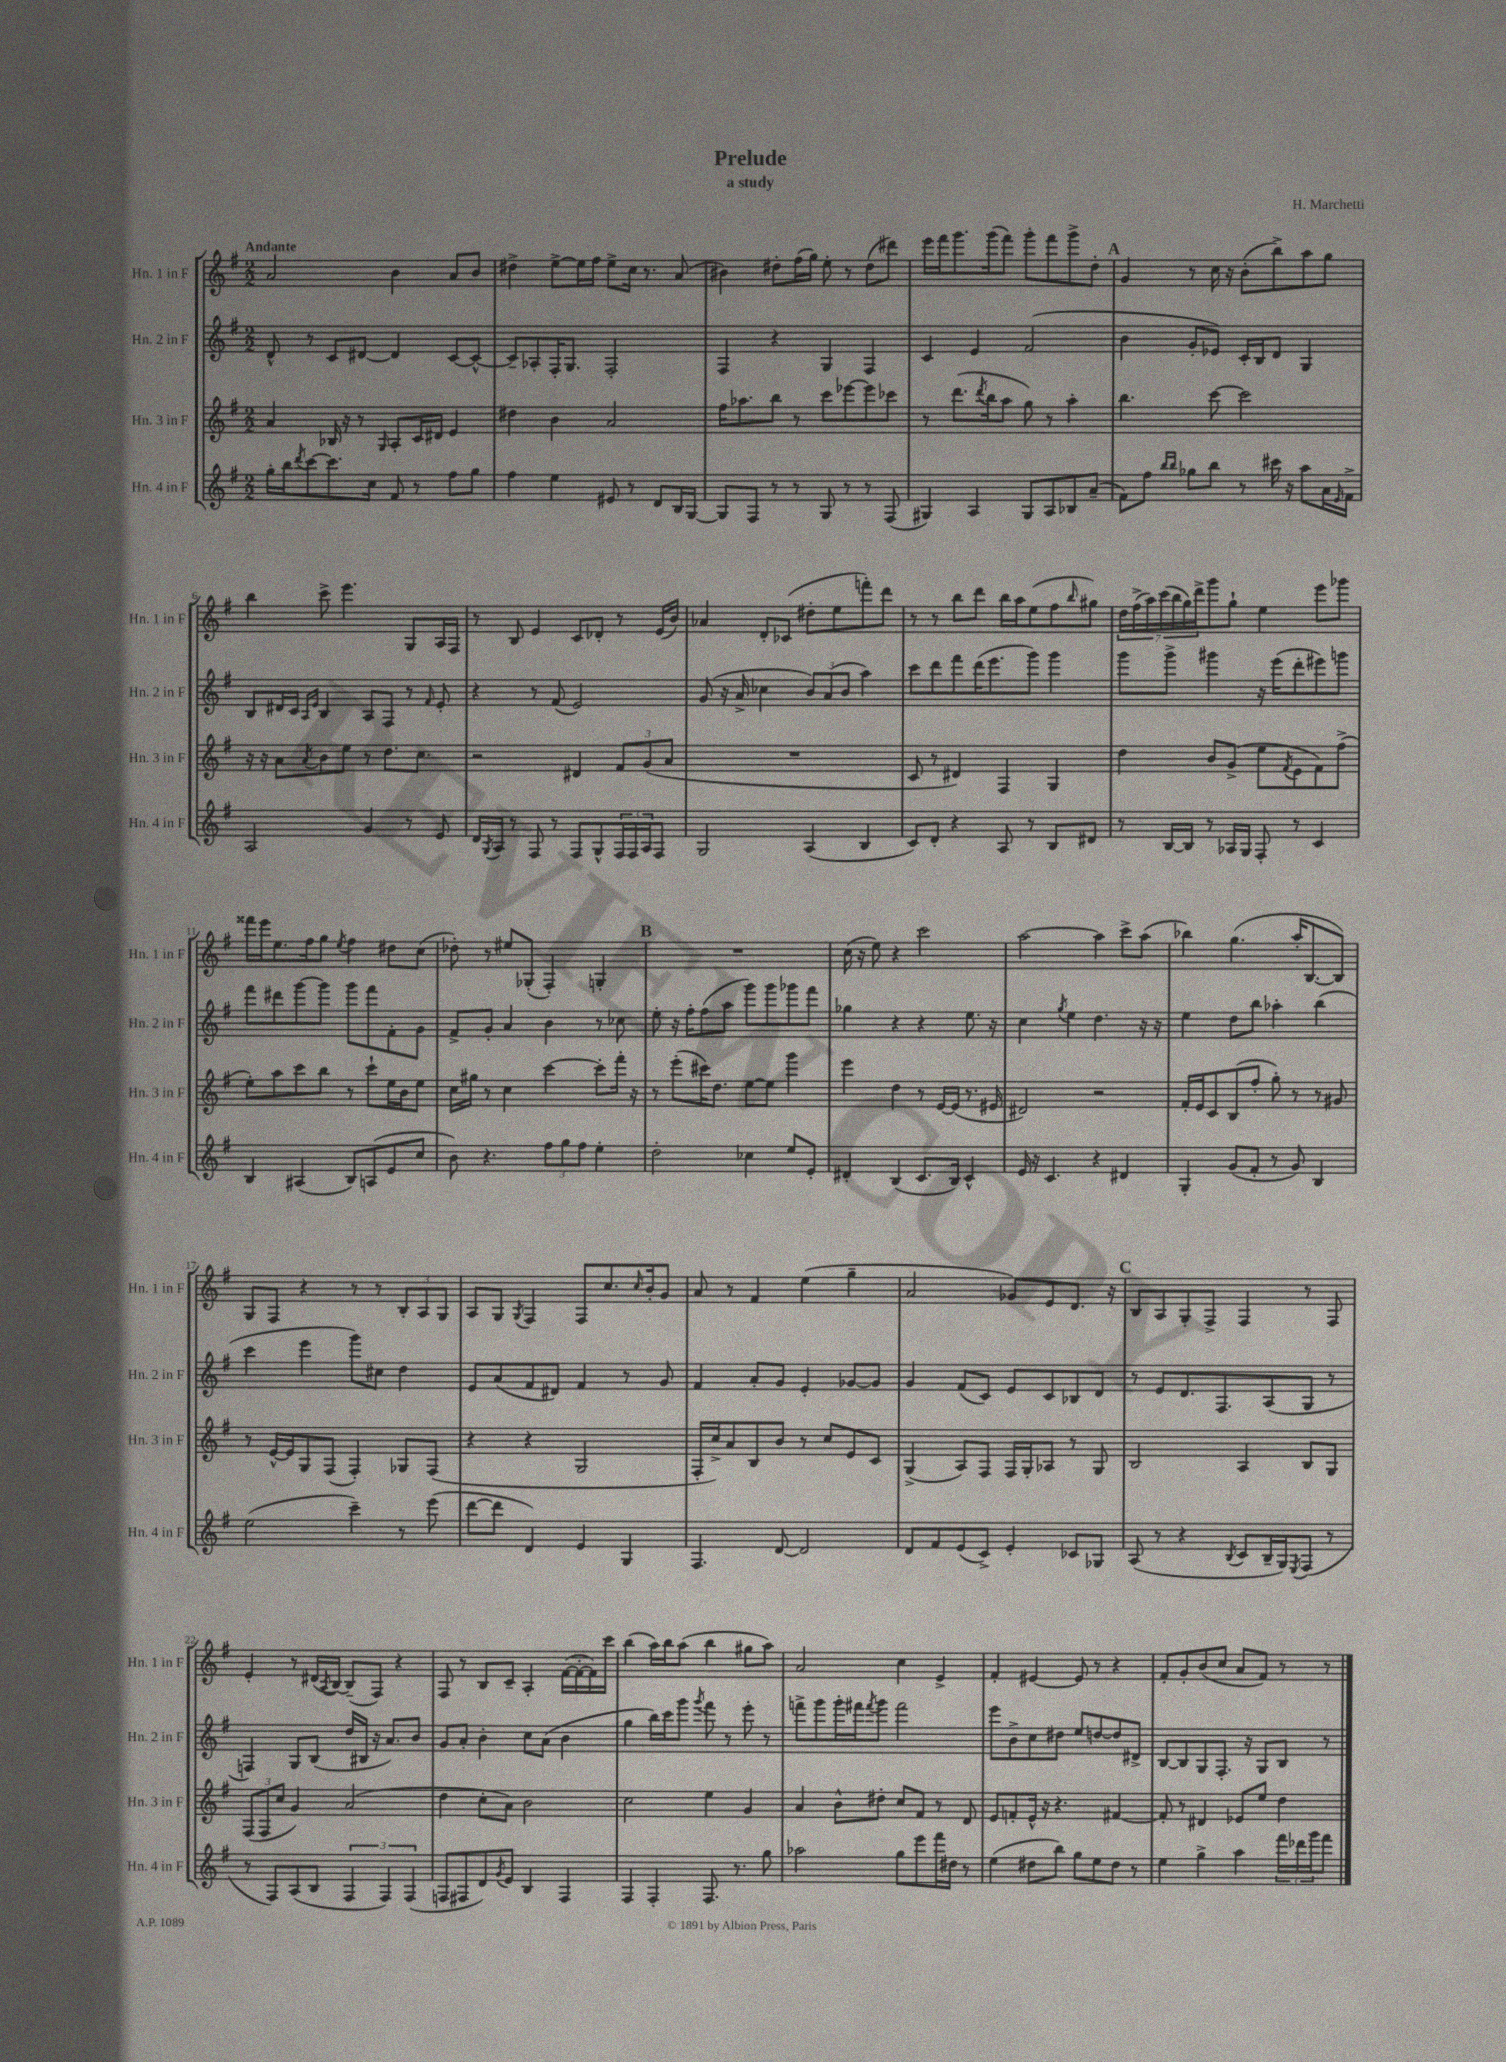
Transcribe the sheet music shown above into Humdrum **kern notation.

**kern	**kern	**kern	**kern
*staff4	*staff3	*staff2	*staff1
*clefG2	*clefG2	*clefG2	*clefG2
*k[f#]	*k[f#]	*k[f#]	*k[f#]
*M2/2	*M2/2	*M2/2	*M2/2
16gg'\LL	4a/	8d^^/	2a/
16bb\J	.	.	.
8qddd/	.	.	.
[8ccc\	.	8r	.
8.ccc\]	16B-/	8c/L	.
.	16r	.	.
.	8r	[8d#/J	.
16cc\Jk	.	.	.
.	16qqG/	.	.
8f#/	8A'/L	4d#/]	4b\
8r	16c/L	.	.
.	16d#/JJ	.	.
8ff#\L	4e/	[8c/L	8a/L
8gg\J	.	8c^^/_J	8b/J
=	=	=	=
4ff#\	4dd#\	8c~/]L	4dd#^\
.	.	8A-'/	.
4ee\	4b\	16F#'/K	[8ee^\L
.	.	8.G/J	.
.	.	.	16ee\]L
.	.	.	16ff#\JJ
8e#/	2a/	2F#'/	8ee^\L
8r	.	.	16cc\Jk
.	.	.	8.r
8d/L	.	.	.
16B/L	.	.	(8a/
[16G/JJ	.	.	.
=	=	=	=
8G/]L	16ff#\LK	4F#/	4b#\)
.	8.aa-\	.	.
8F#/J	.	.	.
8r	8bb\J	4r	8dd#'\L
8r	8r	.	(16ff#\L
.	.	.	16gg\JJ)
8G/	8ccc\L	4G/	8ee'\
8r	[8eee-\	.	8r
8r	8eee-\]	4F#/	(8dd#\L
(8F#/	8ccc-\J	.	8ddd#\J)
=	=	=	=
4G#/)	8r	4c/	16eee\LL
.	.	.	16fff#\J
.	(8.ddd\L	.	8.ggg\
4A/	.	4e/	.
.	8qddd/	.	.
.	16bb\k	.	(16ggg\k
.	8aa\J	.	8fff#\J)
8G#/L	8gg\)	(2f#/	8ggg'\L
8A/	8r	.	8fff#\
8B-/	4aa'\	.	8ggg^\
(8a~/J	.	.	8dd'\J
=	=	=	=
8f#\L)	4.bb\	4b\	4g/
8ff#\J	.	.	.
16qqbb/LL	.	.	.
16qqbb/JJ	.	.	.
8gg-\L	.	8g'/L	8r
8bb\J	[8ccc\	8e-/J)	16cc\
.	.	.	16r
8r	2ccc\]	16c'/LL	(8b'\L
.	.	16B/J	.
16ccc#\	.	8d/J	8bb^\)
16r	.	.	.
8aa\L	.	4G/	8aa\
16a\L	.	.	8gg\J
16qqe/	.	.	.
16f#^\JJ	.	.	.
=	=	=	=
2A/	16r	8B/L	4bb\
.	16r	.	.
.	8a\L	16d#/L	.
.	.	16c/JJ	.
.	.	16qqA/LL	.
.	8qa/	16qqe/JJ	.
.	8b\	4B/	8ccc^\
.	8ee\J	.	4.eee\
4g/	8r	8A/L	.
.	8.dd\L	8F#/J	.
8r	.	8r	8G/L
.	8.cc\J	.	.
.	.	16qqf#/	.
8e/	.	8e'/	16A/L
.	.	.	16F#/JJ
=	=	=	=
16d/LL	2r	4r	8r
8qG/	.	.	.
16A/JJ	.	.	.
8r	.	.	8B/
8F#/	.	8r	4e/
8r	.	(8f#/	.
8F#/L	4d#/	2e/)	8c/L
8G^^/	.	.	8d-'/J
24F#/L	12f#/L	.	8r
24F#/	.	.	.
24A/J	(12g/	.	.
8F#/J	.	.	(16e/LL
.	12a/J	.	.
.	.	.	16b/JJ)
=	=	=	=
2G/	1r	(8g/	4a-/
.	.	16r	.
.	.	16a^/	.
.	.	4cc-\	8d'/L
.	.	.	(8c-/J
(4A/	.	12b/L)	8dd#'\L
.	.	(12a/	.
.	.	.	8ee\
.	.	12b/J	.
4B/	.	4aa\)	8fff'\)
.	.	.	8ddd\J
=	=	=	=
8c/L)	8c/	8ccc\L	8r
8d'/J	8r	8ddd\	8r
4r	4d#/)	8fff#\	8bb\L
.	.	(16ddd\K	8ddd\J
.	.	8.eee\	.
8A/	4F#/	.	16bb\LL
.	.	.	16aa\J
8r	.	8ggg\J)	(8ee\
8B/L	4G/	4ggg\	8ff#\
.	.	.	16qqbb/
8d#/J	.	.	8gg#\J)
=	=	=	=
8r	4dd\	8ggg\L	28dd\LL
.	.	.	(28ff#^\
.	.	.	28aa\)
.	.	.	(28ccc\
[16B/LL	.	8ggg^\J	.
.	.	.	28bb\
.	.	.	28gg\)
16B/]JJ	.	.	.
.	.	.	28ddd^\J
8r	8b/L	4ggg#\	8ggg\
16A-/LL	(8g^/J	.	8gg`\J
16G/JJ	.	.	.
8F#'/	8ee\L	16r	4ee\
.	.	(16eee\LK	.
.	8qf#/	.	.
8r	8e\	8ddd'\	.
4c/	8f#\)	8eee#\)	8eee\L
.	(8ff#^\J	8ggg\J	8ggg-\J
=	=	=	=
4B/	8ee'\L)	8fff#\L	16fff##\LL
.	.	.	16eee\J
.	8aa\	8ddd#\	8.ee\
(4A#/	8ccc\	[8ggg\	.
.	.	.	16ff#\k
.	8bb\J	8ggg\]J	8gg\J
.	.	.	8qee/
8B/L)	8r	8ggg\L	4ff#\
(8A/	8ccc`\L	8fff#\	.
8e/	16ee\L	8f#'\	8dd#\L
.	16b\J	.	.
8cc/J	8ee\J	8g\J	(8cc\J
=	=	=	=
8b\)	16cc\LL	8f#^/L	8dd-'\)
.	16gg#\JJ	.	.
4.r	8r	8g'/J	8r
.	4cc\	4a/	8ee#/L
.	.	.	(8G-'/J
12ff#\L	[4ccc\	4b\	4F#'/)
12gg\	.	.	.
12ff#\J	.	.	.
4ee'\	8ccc'\]L	8r	4G'/
.	16fff#'\Jk	8cc-\	.
.	16r	.	.
=	=	=	=
2dd'\	8r	8ee'\	1r
.	(8eee'\L	16r	.
.	.	16ff#'\LK	.
.	16ccc#\K)	(8ff#\	.
.	8.dd\J	.	.
.	.	8aa\J	.
4cc-\	[8ee\L	8ggg\L)	.
.	8ee\]J	8ggg\	.
8ee/L	4ggg\	8ggg-\	.
8e'/J	.	8fff#\J	.
=	=	=	=
4d#'/	4eee\	4gg-\	(16cc\
.	.	.	16r
.	.	.	8ee\)
(4B/	4dd\	4r	4r
8.c/L	8r	4r	2ccc\
.	[16e/LL	.	.
16B/Jk)	(16e/]JJ	.	.
4c^^/	8.r	8.ee\	.
.	16e#/	16r	.
=	=	=	=
16e/	2d#/)	4cc\	[2aa\
16r	.	.	.
4.c/	.	.	.
.	.	8qgg/	.
.	.	4ee\	.
4r	2r	4.dd\	4aa\]
4d#/	.	.	8ccc^\L
.	.	16r	(8aa\J
.	.	16r	.
=	=	=	=
4G'/	16f#'/LL	4ee\	4bb-\)
.	16e/J	.	.
.	8c/	.	.
(8g/L	(8B/	8dd\L	(4.gg\
8f#'/J	8ff#'/J	8bb\J	.
8r	8gg'\)	4aa-'\	.
8g/)	8r	.	16aa'/LK
.	.	.	[8.B/
4B/	8r	(4bb\	.
.	8g#/	.	8B/]J)
=	=	=	=
(2ee\	8r	4ccc\	8G/L
.	[16e^^/LL	.	8F#/J
.	16e/]J	.	.
.	8G/	4eee\	4r
.	(8F#/J	.	.
4ccc~\)	4F#'/)	8ggg\L)	8r
.	.	8cc#\J	8r
8r	8G-/L	4dd\	12B'/L
.	.	.	12A/
(8eee\	(8F#/J	.	.
.	.	.	12G/J
=	=	=	=
[8ddd\L	4r	8e/L	8A/L
8ddd\]J	.	(8a/	8G/J
.	.	.	8qG/
4d/)	4r	8f#/	4F#/
.	.	8d#/J)	.
4e/	2G/	4f#/	8F#/L
.	.	.	8.cc/
4G/	.	8r	.
.	.	.	16qqcc/
.	.	.	16b'/k
.	.	8g/	8g/J
=	=	=	=
4.F#/	16F#'/LL	4f#/	8a/
.	16cc^/J)	.	.
.	8a/	.	8r
.	8B/	8a'/L	4f#/
[8d/	8b/J	8g/J	.
2d/]	8r	4e'/	(4ee\
.	8cc/L	.	.
.	8e/	[8g-/L	4gg~\
.	8c/J	8g-/]J	.
=	=	=	=
8d/L	(4G^/	4g/	2a/
8f#/	.	.	.
(8e/	8A/L)	(8f#/L	.
8c^/J)	8F#/J	8c/J)	.
4e'/	16F#/LL	8e/L	8g-/L)
.	16G'/J	.	.
.	8A-/J	8c/	8e/
8c-/L	8r	8B-/	8.d/J
8G-/J	8G/	8d/J	.
.	.	.	16r
=	=	=	=
(8A/	2B/	8r	8B/L
8r	.	8e/L	8A/
4r	.	8.d/	8G'/
.	.	.	8F#^/J
.	.	8.F#/	.
8qB/	.	.	.
8c/L	4A/	.	4F#/
16B~/L	.	(8A/	.
16G/J)	.	.	.
8qE/	.	.	.
(8F#/J	8B/L	8G/J	8r
8r	8G/J	8r	8F#/
=	=	=	=
8r	(12F#/L	4F/)	4e'/
.	12F#/	.	.
8F#/L)	.	.	.
.	12cc/J	.	.
(8A/	4g/)	8G/L	8r
8B/J	.	(8B/J	(16d#/LL
.	.	.	8qA/
.	.	.	[16B/JJ)
6F#/	(2a/	16dd/LL	(8B~/]L
.	.	16B#/JJ	.
.	.	16r	8F#/J)
6F#/)	.	.	.
.	.	8.a/L)	.
.	.	.	4r
(6F#/	.	.	.
.	.	8b/J	.
=	=	=	=
8F/L	4dd\	8g/L	8F#/
8F#/	.	8a'/J	8r
8d/)	8cc'\L	4b'\	8B/L
8qg/	.	.	.
8e/J	8a\J)	.	8c~/J
4B/	2b\	8cc\L	4A'/
.	.	(8a\J	.
4F#/	.	4b\	([16f#\LL
.	.	.	16f#'\_
.	.	.	16f#\])
.	.	.	16ccc\JJ
=	=	=	=
4F#/	2cc\	4gg\	(4bb\
4F#'/	.	16bb\LL)	16aa\LL)
.	.	16ccc\J	16bb\J
.	.	8ggg\J	(8aa\J
.	.	8qggg/	.
8.F#/	4ee\	8fff#\	4bb\
.	.	8r	.
8.r	.	.	.
.	4g/	8eee'\	8gg#\L
8gg\	.	8r	8aa\J)
=	=	=	=
2aa-\	4a/	8fff^\L	2a/
.	.	8ggg\	.
.	8b^^\L	16ggg'\L	.
.	.	16fff#\J	.
.	.	8qfff#/	.
.	8dd#'\J	8ggg\J	.
8gg\L	8cc/L	2fff#\	4cc\
8eee\	8f#/J	.	.
16fff#\L	8r	.	4e^/
16dd#\JJ	.	.	.
8r	8d/	.	.
=	=	=	=
(4ee\	8e/L	8eee\L	4f#'/
.	8f'/	8b^\	.
8dd#\L	16e^^/Jk	8cc\	[4e#/
.	16r	.	.
8bb\J)	4.r	8dd#\J	.
8gg\L	.	8ee/L	8e#/]
8ee\	.	[8dd/	8r
8dd#\J	[4f#/	8dd/]	4r
8r	.	8d#^/J	.
=	=	=	=
4ee\	8f#'/]	[8B/L	8f#'/L
.	8r	8B/]	8g'/
4gg^\	4d#/	8G/	(8b/
.	.	8.F#'/J	8cc/J
4aa\	8e-/L	.	8a/L
.	.	16r	.
.	8ee/J	8G/L	8f#/J)
24fff#\LL	4dd\	8B/J	8r
24ddd-\	.	.	.
24ggg\J	.	.	.
8fff#\J	.	8r	8r
==	==	==	==
*-	*-	*-	*-
